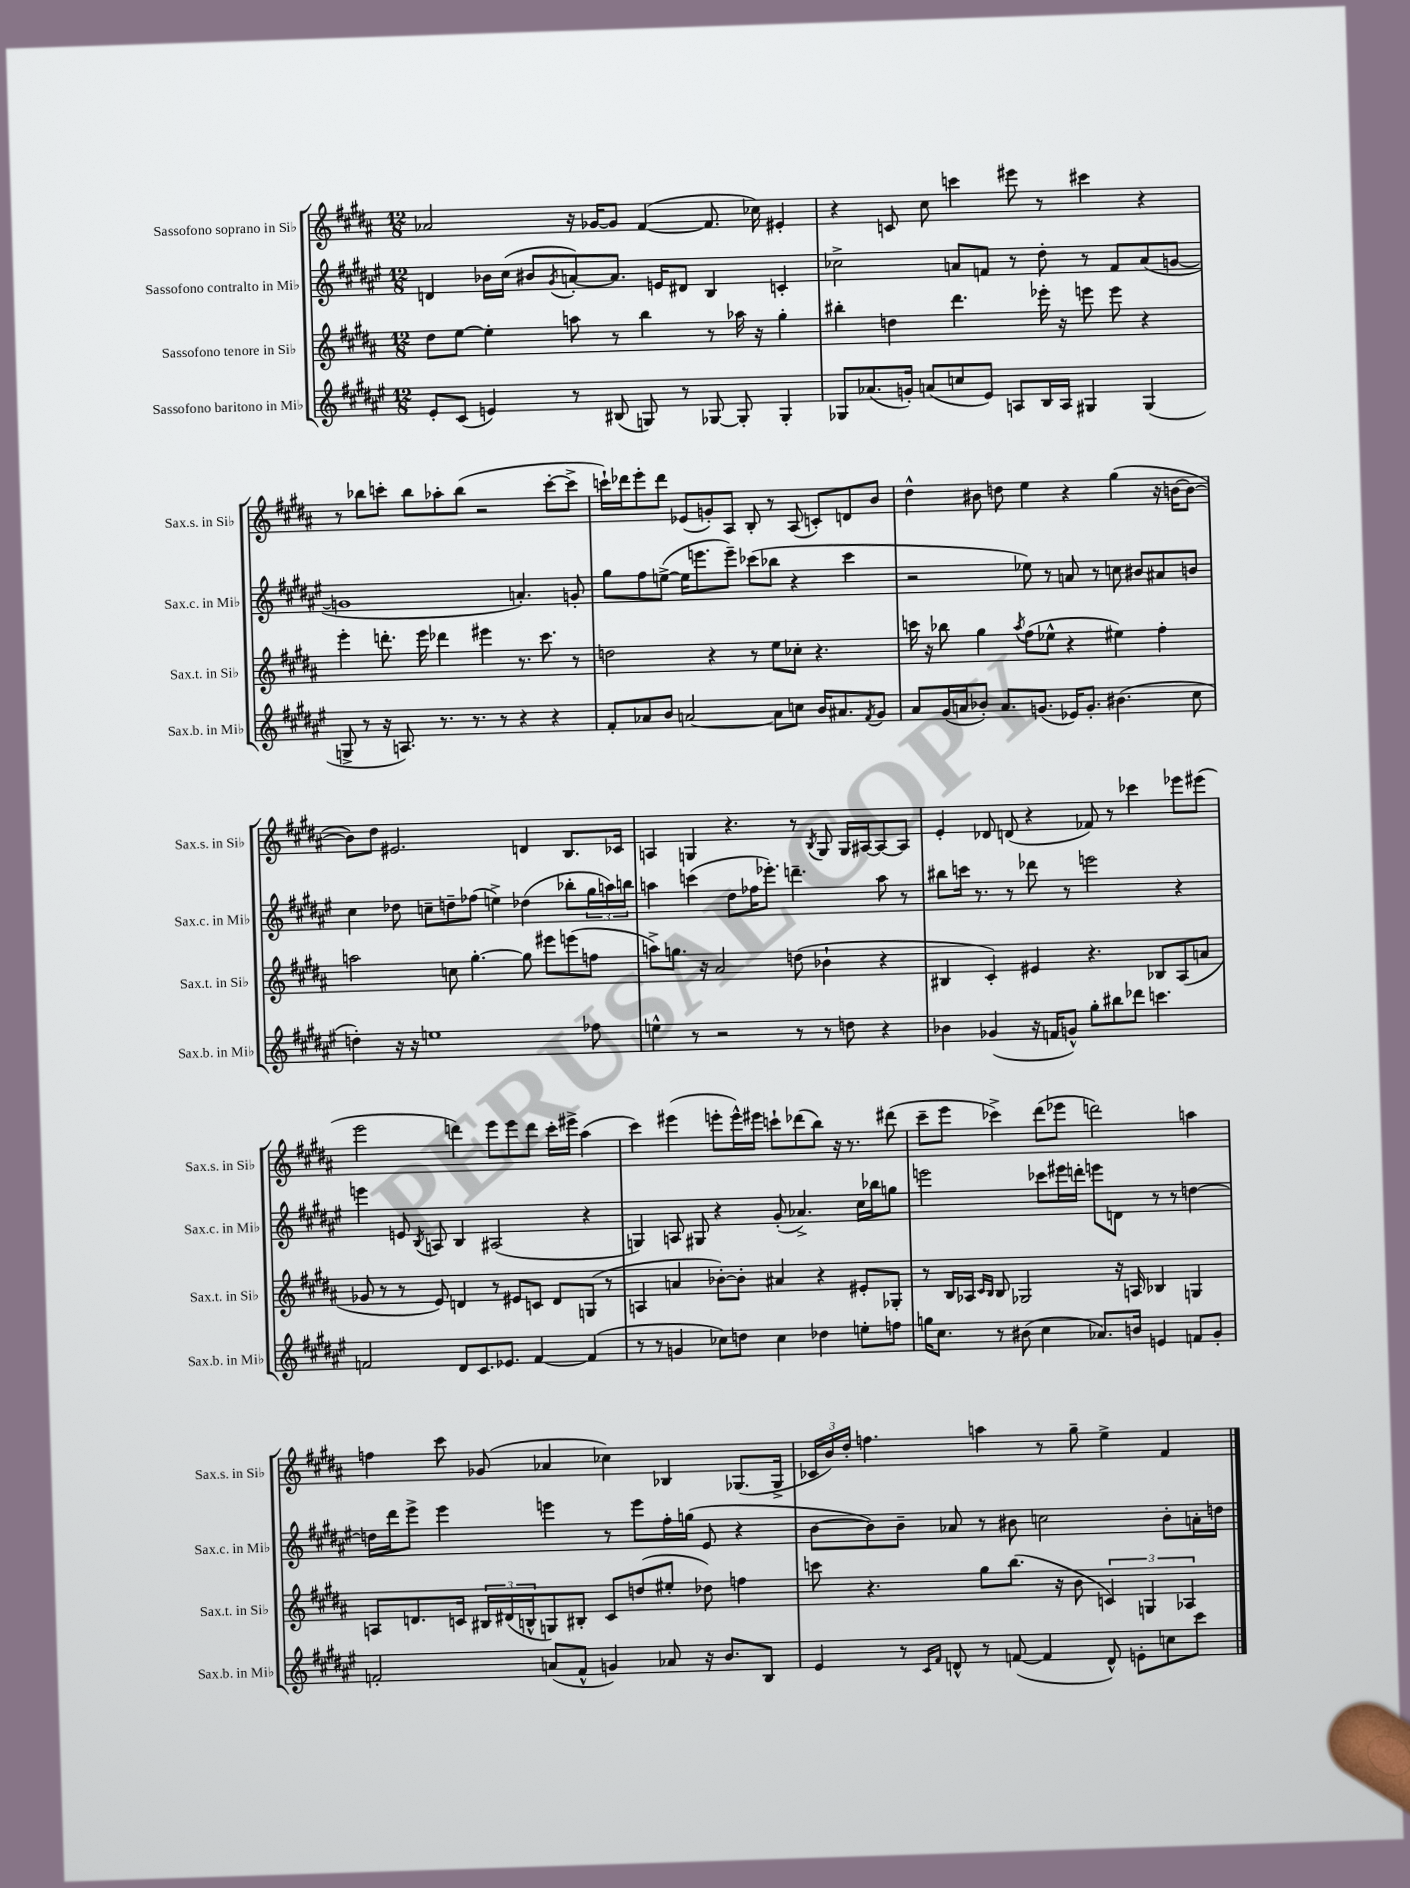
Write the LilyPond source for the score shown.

<<
\new StaffGroup <<
\new Staff = "s0" \with { instrumentName = "Sassofono soprano in Sib" shortInstrumentName = "Sax.s. in Sib" } {
    \clef treble \key b \major \numericTimeSignature \time 12/8
    aes'2 r16 ges'16~ ges'8 fis'4~( fis'8. ces''16) eis'4-. |
    r4 c'8 cis''8 c'''4 eis'''8 r8 cis'''4 r4 |
    r8 bes''8 c'''8-. bes''8 aes''8-. bes''8( r2 c'''8~-. c'''8-> |
    c'''16-!) des'''16 e'''8-. des'''8 ees'8( g'8-.) ais8 b8-. r8 ais8( c'8-.) d'8 b'8 |
    dis''4-^ bis'8 d''8 e''4 r4 gis''4( r16 b'16~ b'8~ |
    b'8) dis''8 eis'2. d'4 b8. ces'16 |
    a4 g4 r4. r8 \acciaccatura { b8 } g8 g16 ais16~ ais8~ ais8 |
    e'4-. des'8 d'8( r4 fes'8) r8 ces'''4 ees'''8 eis'''8( |
    e'''2 d'''4) e'''8 e'''8 d'''8 cis'''16-. eis'''16-> ais''4( |
    cis'''4) eis'''4( e'''8-. e'''16-^) eis'''16 c'''8-! des'''8( b''8) r16 r8. dis'''8( |
    cis'''8-- e'''8 ces'''4->) dis'''8( ees'''8 d'''2) a''4 |
    f''4 cis'''8 ges'8( aes'4 ces''4) bes4 ges8.( ges16-> |
    \tuplet 3/2 { ces'16 b'16) dis''16-. } f''4. a''4 r8 gis''8-- e''4-> fis'4 \bar "|." |
}
\new Staff = "s1" \with { instrumentName = "Sassofono contralto in Mib" shortInstrumentName = "Sax.c. in Mib" } {
    \clef treble \key fis \major \numericTimeSignature \time 12/8
    d'4 bes'16 cis''16( bis'8 \acciaccatura { gis'8 } a'8~-.) a'8. e'16 dis'8 b4 c'4-. |
    ces''2-> a'8 f'8 r8 dis''8-. r8 f'8 a'8( g'8~ |
    g'1 a'4.-.) g'8-. |
    gis''8 fis''8 e''8~->( e''16 e'''8. e'''8--) ces'''8( bes''8 r4 ces'''4 |
    r2 ees''8) r8 a'8 r8 c''8 bis'8 ais'8 b'8 |
    cis''4 des''8 c''8-- d''8-- fes''8( e''4->) des''4( bes''8-. \tuplet 3/2 { gis''16 a''16) b''16 } |
    a''4 c'''4( dis''8 fes''16 ees'''8.-.) d'''4.-- a''8 r8 |
    bis''8 c'''16 r8. r8 des'''8 r8 e'''2 r4 |
    e'''4 e'8 \acciaccatura { b8 } a8 b4 ais2( r4 |
    g4) a8 gis8 r4 gis'8-.( aes'4.->) cis''16 bes''16 g''8 |
    e'''2 ces'''8 eis'''16 d'''16-. e'''8 d'8 r8 r8 d''4~ |
    d''16 dis'''16 eis'''8-> eis'''4 e'''4 r8 e'''8 fis''16-. g''16( eis'8 r4 |
    b'8~ b'8) b'8-- aes'8 r8 bis'8 c''2 bis'8-. a'16-. d''16 \bar "|." |
}
\new Staff = "s2" \with { instrumentName = "Sassofono tenore in Sib" shortInstrumentName = "Sax.t. in Sib" } {
    \clef treble \key b \major \numericTimeSignature \time 12/8
    dis''8 e''8~ e''4-. a''8 r8 b''4 r8 aes''16 r16 gis''4-. |
    bis''4-. d''4 dis'''4. ees'''16-. r16 e'''8 e'''8 r4 |
    e'''4-. d'''8.-. e'''16 des'''4 eis'''4 r8. cis'''8. r8 |
    d''2 r4 r8 e''8 ces''8-. r4. |
    c'''16 r16 bes''8 gis''4 \acciaccatura { ais''8 } fis''8( ees''8-^ r4 eis''4) fis''4-. |
    a''2 c''8 gis''4.~-. gis''8 eis'''8 e'''8( f''8 |
    a''8->) g''8. r16 ais'2 d''8( bes'4-! r4 |
    bis4 cis'4-.) eis'4 r4. bes8 ais8( a'8 |
    ges'8 r8 r8 e'8) d'4 r8 eis'8 c'8 d'8 g8( r8 |
    a4 a'4 bes'8~-.) bes'8-. ais'4 r4 eis'8-. ges8-. |
    r8 b16 aes16 \grace { cis'16 b16 } b8 ges2 r16 a16 bes4 g4 |
    a8 d'8. c'16 \tuplet 3/2 { bis16 dis'16( b16-^ } g8) bis8-. c'8 d''8( eis''8-. des''8) f''4 |
    c'''8 r4. gis''8 b''8.( r16 b'8 \tuplet 3/2 { c'4) g4 aes4 } \bar "|." |
}
\new Staff = "s3" \with { instrumentName = "Sassofono baritono in Mib" shortInstrumentName = "Sax.b. in Mib" } {
    \clef treble \key fis \major \numericTimeSignature \time 12/8
    eis'8-. cis'8( e'4) r8 bis8( g8) r8 ges8~ ges8-. ges4-. |
    ges8 aes'8.( g'16-.) a'8( c''8 eis'8) a8 b16 a16 gis4 gis4( |
    g8-> r8 r16 a8.) r8. r8. r8 r4 r4 |
    fis'8-. aes'8 b'8 a'2~ a'8 c''8 b'16 ais'8. \acciaccatura { fis'8 } gis'8 |
    ais'8 gis'16( a'16 bes'8-.) a'8. g'8.( ees'16) g'8.-. bis'4.( cis''8 |
    d''4-.) r16 r16 e''1 fes''8 |
    e''4-^ r8 r2 r8 r8 d''8 r4 |
    bes'4 ges'4( r16 f'16 g'8-^) gis''8-. bis''8 des'''8 c'''4. |
    f'2 dis'8 cis'8. ees'8. f'4~ f'4( |
    r8 r8 g'4 ces''8) d''8 ces''4 des''4 e''8-. f''8 |
    g''16 cis''8. r8 bis'8( cis''4 aes'8.) b'16 e'4 f'8 gis'8-. |
    f'2-. a'8( f'8-^ g'4) aes'8 r16 b'8. b8 |
    eis'4 r8 \grace { cis'16 fis'16 } d'8-^ r8 f'8~( f'4 d'8-^) e'8-. c''8 cis'''8 \bar "|." |
}
>>
>>
\layout { \context { \Score \remove "Bar_number_engraver" } }
